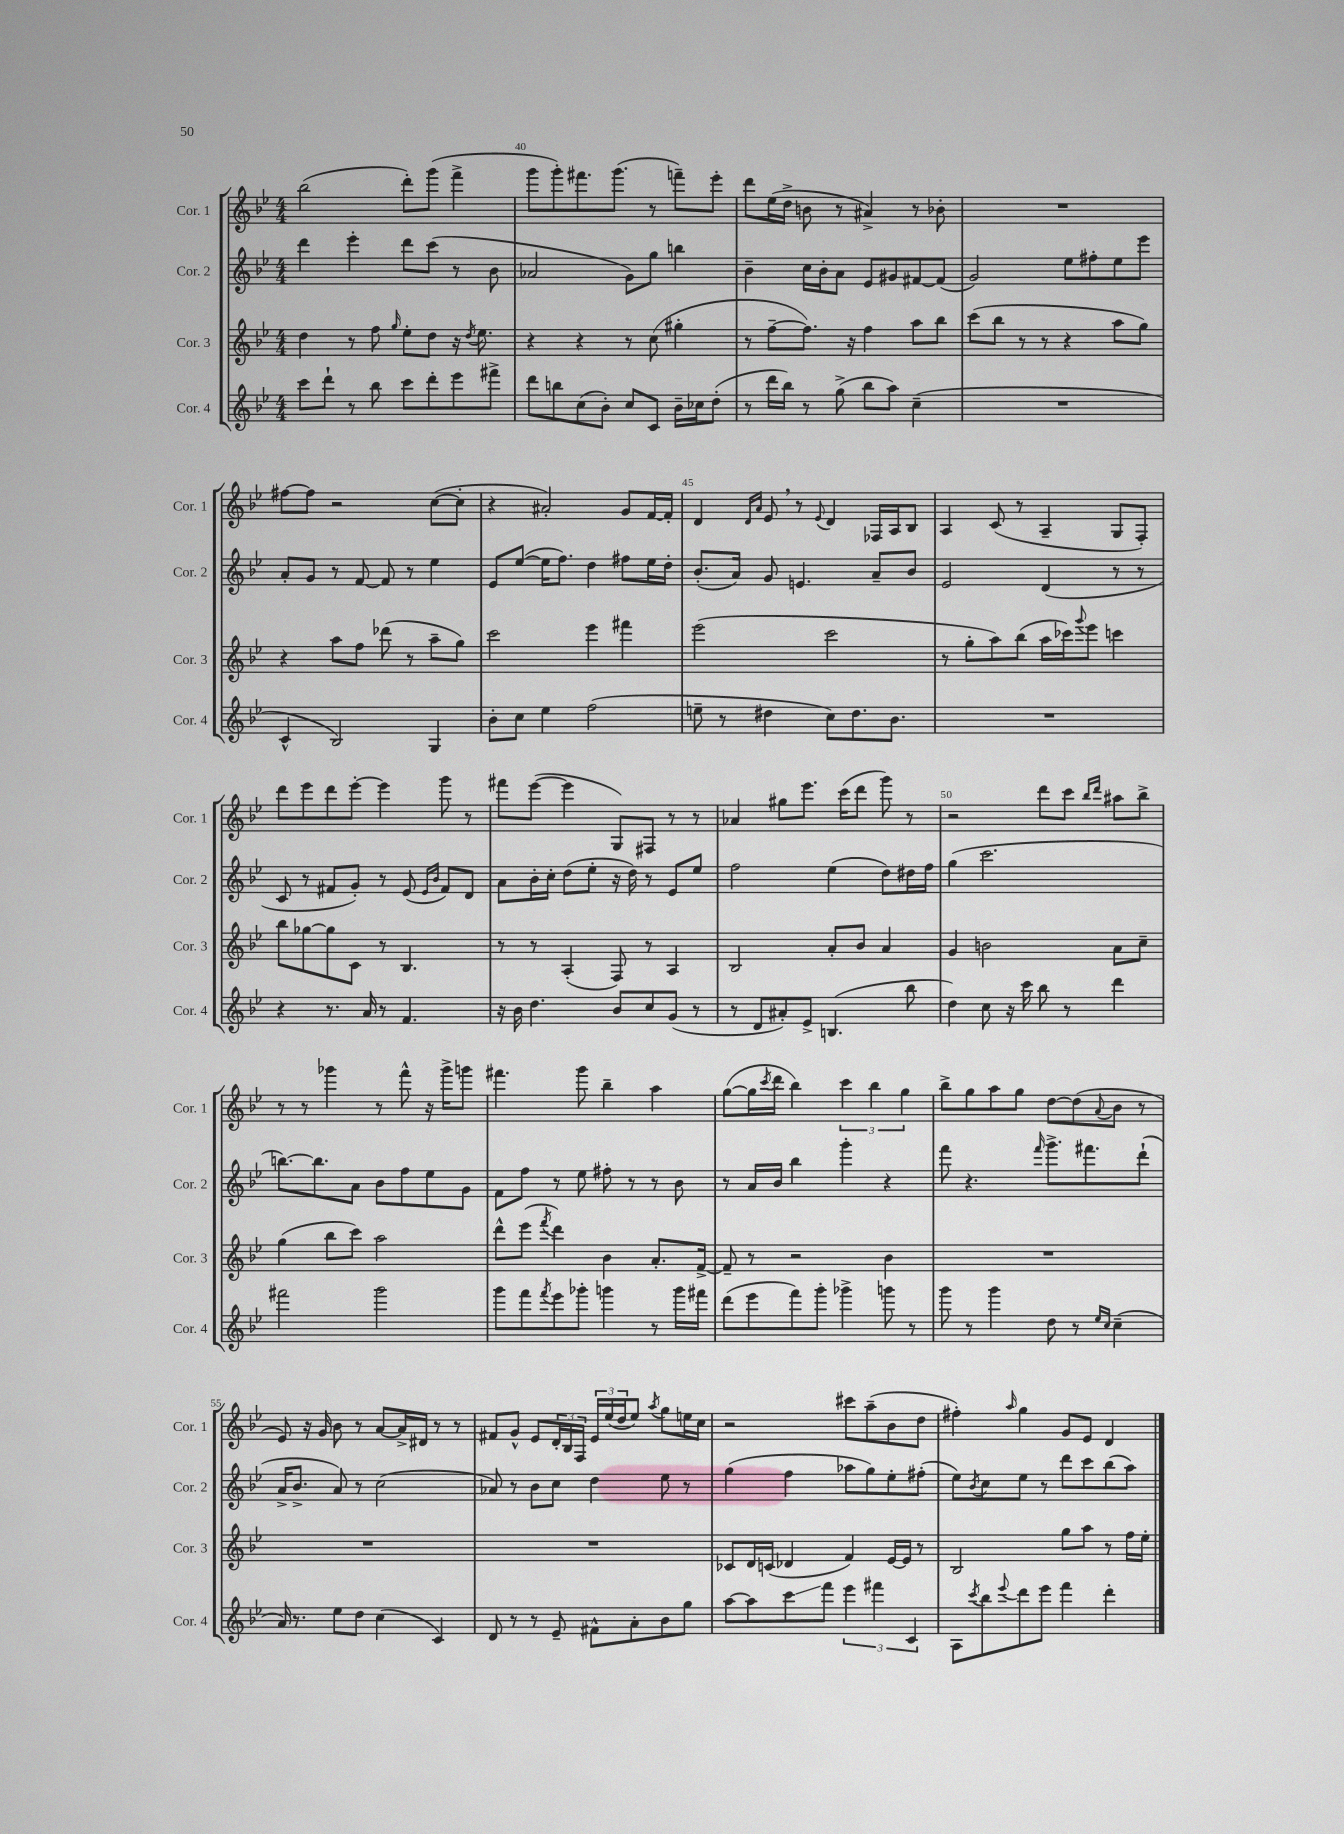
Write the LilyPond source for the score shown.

<<
\new StaffGroup <<
\new Staff = "s0" \with { instrumentName = "Cor. 1" shortInstrumentName = "Cor. 1" } {
    \clef treble \key bes \major \numericTimeSignature \time 4/4
    bes''2( d'''8-.) g'''8( f'''4-> |
    g'''8 g'''8-.) fis'''8. g'''8.( r8 f'''8--) ees'''8-. |
    d'''8 ees''16( d''16-> b'8 r8 ais'4->) r8 bes'8-. |
    R1 |
    fis''8~ fis''8 r2 c''8~( c''8-. |
    r4 ais'2-.) g'8 f'16~ f'16-. |
    d'4 \grace { d'16 a'16 } ees'8 \breathe r8 \appoggiatura { ees'8 } d'4 fes16 a16 bes8 |
    a4 c'8( r8 a4-- g8 f8-.) |
    d'''8 ees'''8 d'''8 ees'''8~-. ees'''4 g'''8 r8 |
    fis'''8 ees'''8~( ees'''4 g8) fis8 r8 r8 |
    aes'4 gis''8 ees'''8. c'''16( d'''8 g'''8) r8 |
    r2 d'''8 c'''8 \grace { bes''16 d'''16 } ais''8 bes''8-> |
    r8 r8 ges'''4 r8 f'''8-^ r16 ges'''16-> g'''8 |
    fis'''4. g'''8 bes''4-- a''4 |
    g''8~( g''16 \acciaccatura { c'''8 } d'''16 bes''4) \tuplet 3/2 { c'''4 bes''4 g''4 } |
    bes''8-> g''8 a''8 g''8 d''8~ d''8( \appoggiatura { a'8 } bes'8 r8 |
    ees'8) r16 g'16 bes'8 r8 a'8~ a'16-> dis'16 r8 r8 |
    fis'8 g'8-^ ees'8 \tuplet 3/2 { d'16-. bes16 f16 } \tuplet 3/2 { ees'16 ees''16( d''16 } ees''8) \acciaccatura { a''8 } g''8 e''16 c''16 |
    r2 cis'''8 a''8--( bes'8 d''8 |
    fis''4-.) \grace { a''16 } g''4 g'8 ees'8 d'4 \bar "|." |
}
\new Staff = "s1" \with { instrumentName = "Cor. 2" shortInstrumentName = "Cor. 2" } {
    \clef treble \key bes \major \numericTimeSignature \time 4/4
    d'''4 ees'''4-. d'''8 c'''8( r8 bes'8 |
    aes'2 g'8) g''8 b''4 |
    bes'4-- c''16 bes'16-. a'8 ees'8 gis'8 fis'8~ fis'8( |
    g'2) ees''8 fis''8-. ees''8 ees'''8 |
    a'8-. g'8 r8 f'8~ f'8 r8 ees''4 |
    ees'8 ees''8~( ees''16 f''8.) d''4 fis''8 ees''16 d''16-. |
    bes'8.-.( a'16) g'8 e'4. a'8-- bes'8 |
    ees'2 d'4( r8 r8 |
    c'8 r8 fis'8 g'8-.) r8 ees'8( \grace { ees'16 bes'16 } fis'8) d'8 |
    a'8 bes'16-. c''16-. d''8( ees''8-. r16 d''16) r8 ees'8 ees''8 |
    f''2 ees''4( d''8) dis''16 f''16 |
    g''4( c'''2. |
    b''8.~) b''8. a'8 bes'8 f''8 ees''8 g'8 |
    f'8 f''8 r8 ees''8 fis''8-. r8 r8 bes'8 |
    r8 a'16 bes'16 bes''4 g'''4-. r4 |
    f'''8 r4. \grace { f'''16 } g'''8.-> fis'''8. d'''8-!( |
    a'16-> bes'8.-> a'8) r8 c''2( |
    aes'8) r8 bes'8 c''8 d''4 ees''8 r8 |
    g''4( f''4 aes''8 g''8) ees''8-. fis''8-.( |
    ees''8) \acciaccatura { bes'8 } c''8 ees''8 r8 d'''8 c'''8 bes''8( a''8) \bar "|." |
}
\new Staff = "s2" \with { instrumentName = "Cor. 3" shortInstrumentName = "Cor. 3" } {
    \clef treble \key bes \major \numericTimeSignature \time 4/4
    d''4 r8 f''8 \grace { g''16 } ees''8-. d''8 r16 \acciaccatura { d''8 } ees''8. |
    r4 r4 r8 c''8( gis''4-. |
    r8 f''8~-- f''8.) r16 f''4 a''8 bes''8 |
    c'''8( bes''8 r8 r8 r4 a''8 g''8) |
    r4 a''8 f''8 des'''8( r8 a''8-- g''8) |
    c'''2 ees'''4 fis'''4 |
    ees'''2( c'''2 |
    r8 g''8-. a''8) bes''8( a''16 ces'''16) \appoggiatura { g'''8 } ees'''8 c'''4 |
    bes''8 ges''8~ ges''8 c'8 r8 bes4. |
    r8 r8 a4-.( f8) r8 a4 |
    bes2 a'8-. bes'8 a'4 |
    g'4 b'2 a'8 c''8-- |
    g''4( bes''8 c'''8) a''2 |
    d'''8-^ ees'''8( \acciaccatura { f'''8 } d'''4) bes'4 a'8.-. f'16~-> |
    f'8-- r8 r2 bes'4 |
    R1 |
    R1 |
    R1 |
    ces'8 d'16 c'16( des'4 f'4) ees'16~ ees'16 r8 |
    bes2 g''8 a''8 r8 f''16 ees''16-. \bar "|." |
}
\new Staff = "s3" \with { instrumentName = "Cor. 4" shortInstrumentName = "Cor. 4" } {
    \clef treble \key bes \major \numericTimeSignature \time 4/4
    c'''8 d'''8-! r8 bes''8 c'''8 d'''8-. ees'''8 fis'''8-> |
    d'''8 b''8 c''8( bes'8-.) c''8 c'8 bes'16-- ces''16 d''8-.( |
    r8 d'''16 bes''16) r8 g''8->( bes''8 a''8) c''4--( |
    R1 |
    c'4-^ bes2) g4 |
    bes'8-. c''8 ees''4 f''2( |
    e''8-- r8 dis''4 c''8) dis''8. bes'8. |
    R1 |
    r4 r8. a'16 r8 f'4. |
    r16 bes'16 d''4. bes'8 c''8 g'8( r8 |
    r8 d'8 ais'8-.) ees'8-> b4.( bes''8 |
    d''4) c''8 r16 c'''16 bes''8 r8 d'''4 |
    fis'''2 g'''2 |
    g'''8 f'''8 \acciaccatura { f'''8 } ees'''8 ges'''8-. g'''4 r8 g'''16 fis'''16 |
    d'''8( ees'''8 f'''8) g'''8-. ges'''4-> g'''8 r8 |
    g'''8 r8 g'''4 d''8 r8 \grace { ees''16 c''16 } c''4--( |
    a'16) r8. ees''8 d''8 c''4( c'4) |
    d'8 r8 r8 ees'8-- fis'8-^ a'8-. bes'8 g''8 |
    a''8~ a''8 c'''8\glissando f'''8 \tuplet 3/2 { ees'''4 fis'''4 c'4 } |
    a8 \acciaccatura { c'''8 } bes''8 \appoggiatura { ees'''8 } d'''8 ees'''8 f'''4 d'''4-. \bar "|." |
}
>>
>>
\layout { \context { \Score currentBarNumber = #39 \override BarNumber.break-visibility = ##(#f #t #t) barNumberVisibility = #(every-nth-bar-number-visible 5) } }
